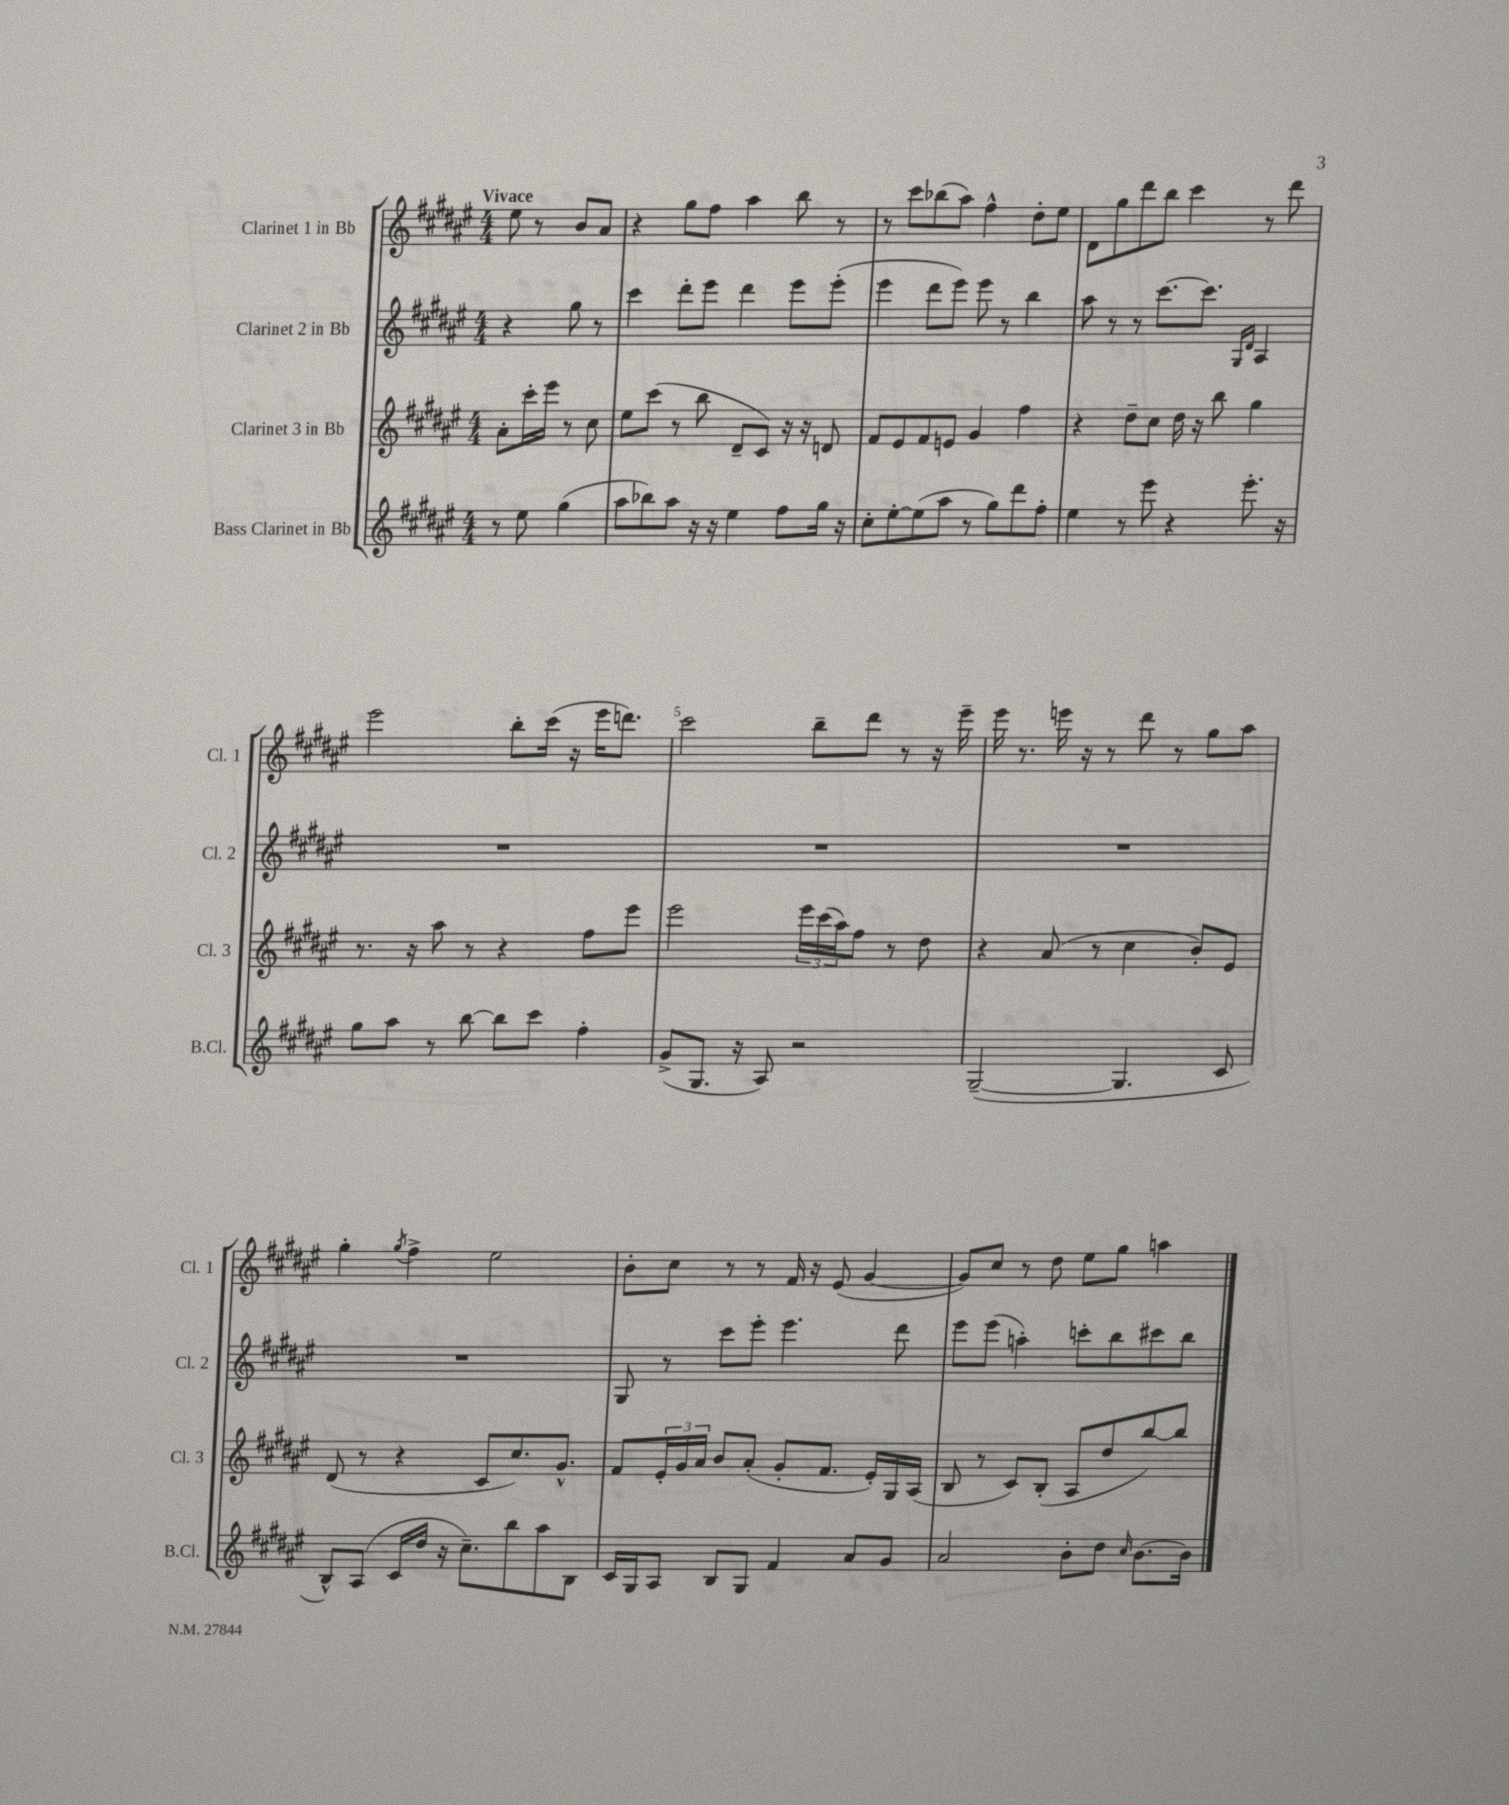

**kern	**kern	**kern	**kern
*staff4	*staff3	*staff2	*staff1
*clefG2	*clefG2	*clefG2	*clefG2
*k[f#c#g#d#a#e#]	*k[f#c#g#d#a#e#]	*k[f#c#g#d#a#e#]	*k[f#c#g#d#a#e#]
*M4/4	*M4/4	*M4/4	*M4/4
8r	8a#'	4r	8ee#
8ee#	16ccc#'	.	8r
.	16eee#	.	.
(4gg#	8r	8gg#	8b
.	8cc#	8r	8a#
=	=	=	=
8aa#	8ee#	4ccc#	4r
8bb-)	(8ccc#	.	.
8aa#	8r	8ddd#'	8gg#
16r	8bb	8eee#	8ff#
16r	.	.	.
4ee#	8d#~	4ddd#	4aa#
.	8c#)	.	.
8ff#	16r	8eee#	8bb
.	16r	.	.
16gg#	8d	(8eee#'	8r
16r	.	.	.
=	=	=	=
8cc#'	8f#	4eee#	8r
[8ee#'	8e#	.	8ccc#
(8ee#]	8f#	8ddd#	(8bb-
8aa#	8e	8eee#)	8aa#)
8r	4g#	8eee#	4ff#^^
8gg#)	.	8r	.
8ddd#	4ff#	4bb	8dd#'
8ff#'	.	.	8ee#
=	=	=	=
4ee#	4r	8aa#	8d#
.	.	8r	8gg#
8r	8dd#~	8r	8ddd#
8eee#	8cc#	[8.ccc#	8bb
4r	16dd#	.	4ccc#
.	16r	8.ccc#]	.
.	8bb	.	.
.	.	16qqG#	.
.	.	16qqd#	.
8.eee#'	4gg#	4A#	8r
.	.	.	8ddd#
16r	.	.	.
=	=	=	=
8gg#	8.r	1r	2eee#
8aa#	.	.	.
.	16r	.	.
8r	8aa#	.	.
[8bb	8r	.	.
8bb]	4r	.	8bb'
8ccc#	.	.	(16ccc#
.	.	.	16r
4ff#'	8ff#	.	16eee#
.	.	.	8.ddd)
.	8eee#	.	.
=	=	=	=
(8g#^	2eee#	1r	2ccc#
8.G#	.	.	.
16r	.	.	.
8A#)	.	.	.
2r	24eee#	.	8bb~
.	(24ccc#	.	.
.	24aa#)	.	.
.	8ff#	.	8ddd#
.	8r	.	8r
.	8dd#	.	16r
.	.	.	16eee#~
=	=	=	=
([2G#~	4r	1r	16eee#
.	.	.	8.r
.	(8a#	.	16eee
.	.	.	16r
.	8r	.	8r
4.G#]	4cc#	.	8ddd#
.	.	.	8r
.	8b')	.	8gg#
8c#	8e#	.	8aa#
=	=	=	=
8B^^)	(8d#	1r	4gg#'
(8A#	8r	.	.
.	.	.	8qgg#
16c#	4r	.	4ff#^
16dd#	.	.	.
16r	.	.	.
8.cc#~)	.	.	.
.	8c#	.	2ee#
8bb	8.cc#)	.	.
8aa#	.	.	.
.	8.g#^^	.	.
8B	.	.	.
=	=	=	=
16c#	8f#	8G#	8b'
16G#	.	.	.
8A#	24e#'	8r	8cc#
.	24g#	.	.
.	24a#	.	.
8B	8b	8ccc#	8r
8G#	(8a#'	8eee#'	8r
4f#	8g#'	4.eee#	16f#
.	.	.	16r
.	8.f#	.	(8e#
8a#	.	.	[4g#
.	16e#')	.	.
8g#	16G#	8ddd#	.
.	(16A#	.	.
=	=	=	=
2a#	8B	8eee#	8g#])
.	8r	(8eee#	8cc#
.	8c#)	4aa')	8r
.	(8B'	.	8dd#
8b'	8A#	8ccc'	8ee#
8dd#	8dd#	8bb	8gg#
16qqcc#	.	.	.
[8.b	[8bb)	8ccc#	4aa
.	8bb]	8bb	.
16b]	.	.	.
==	==	==	==
*-	*-	*-	*-
